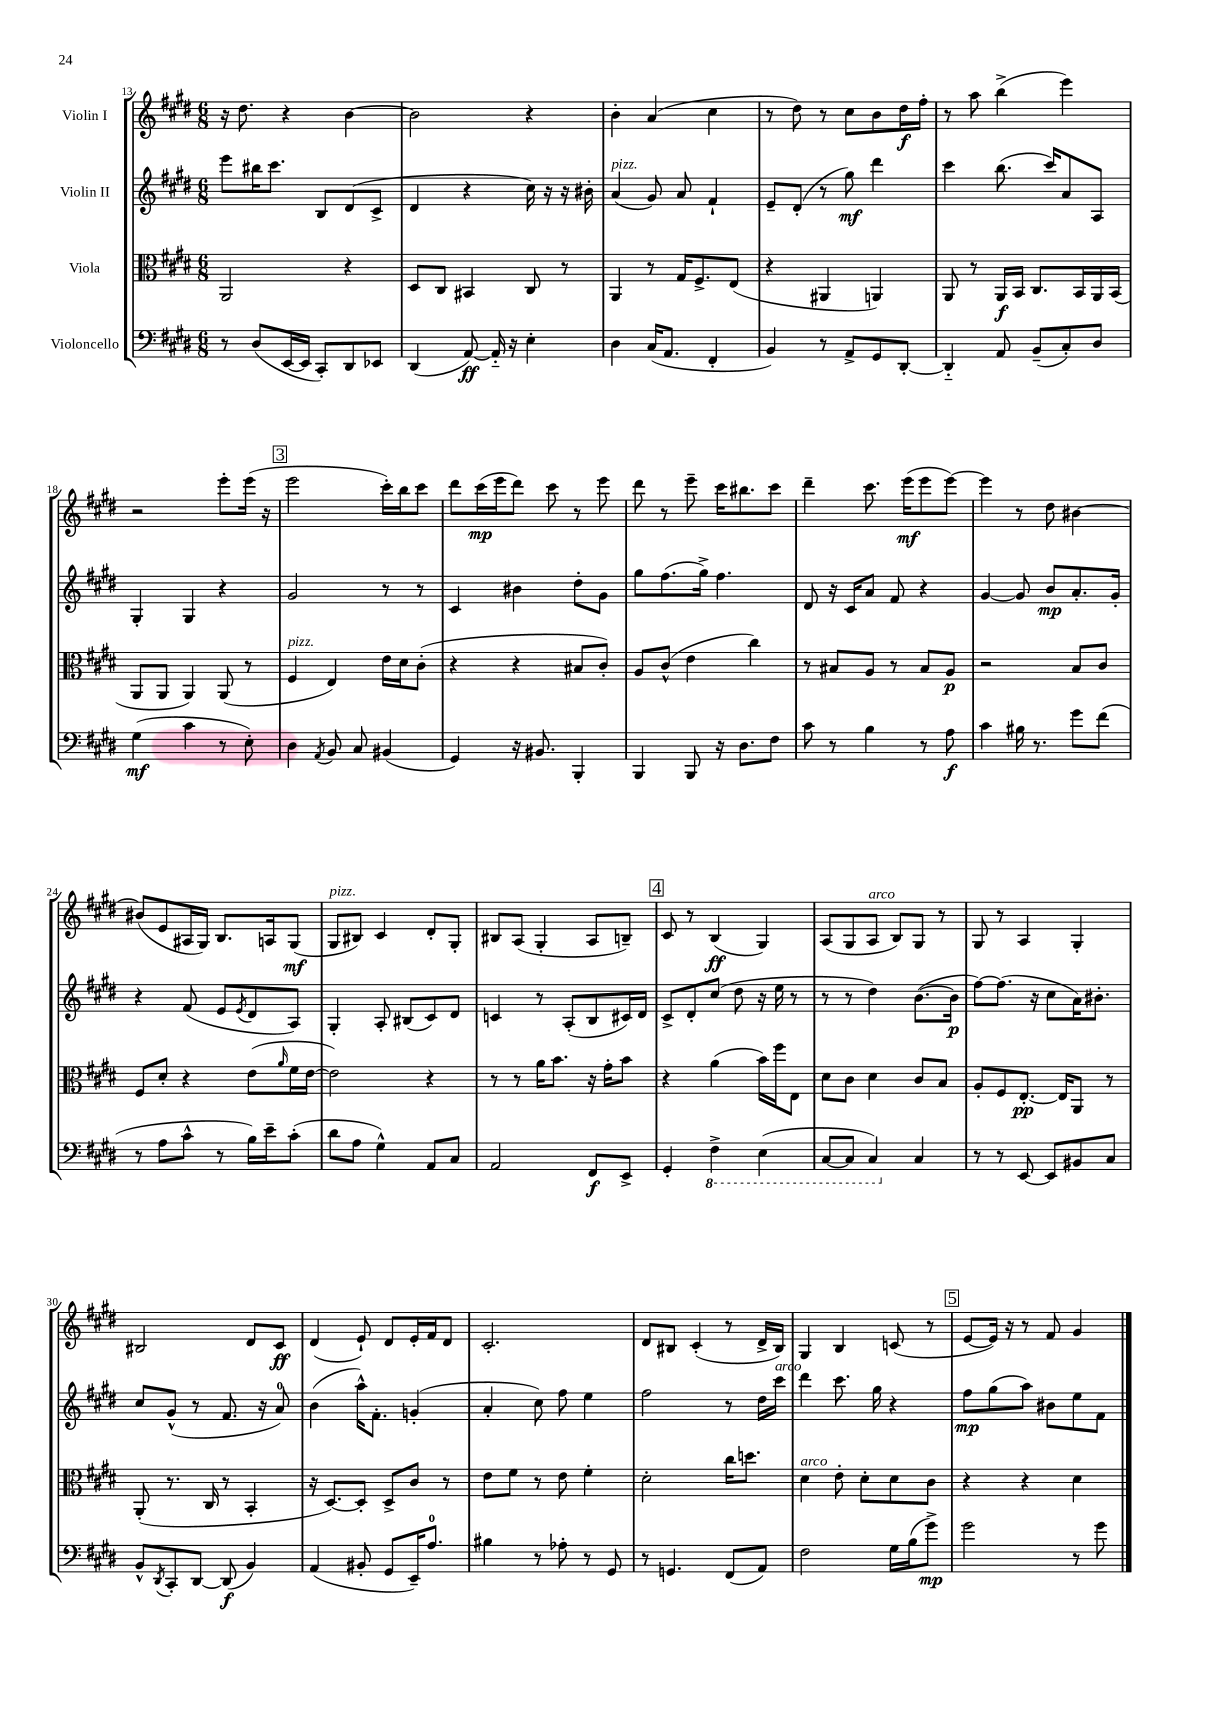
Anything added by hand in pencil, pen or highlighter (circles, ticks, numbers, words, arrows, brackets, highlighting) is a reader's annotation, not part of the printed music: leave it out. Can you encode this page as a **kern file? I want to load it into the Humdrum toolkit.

**kern	**dynam	**kern	**dynam	**kern	**dynam	**kern	**dynam
*part4	*part4	*part3	*part3	*part2	*part2	*part1	*part1
*staff4	*staff4	*staff3	*staff3	*staff2	*staff2	*staff1	*staff1
*I"Violoncello	*	*I"Viola	*	*I"Violin II	*	*I"Violin I	*
*clefF4	*	*clefC3	*	*clefG2	*	*clefG2	*
*k[f#c#g#d#]	*	*k[f#c#g#d#]	*	*k[f#c#g#d#]	*	*k[f#c#g#d#]	*
*M6/8	*	*M6/8	*	*M6/8	*	*M6/8	*
=13	=13	=13	=13	=13	=13	=13	=13
8r	.	2AA/	.	8eee\L	.	16r	.
.	.	.	.	.	.	8.dd#\	.
(8D#/L	.	.	.	16bb#X\K	.	.	.
.	.	.	.	8.ccc#\J	.	.	.
[16EE/L	.	.	.	.	.	4r	.
16EE/JJ]	.	.	.	.	.	.	.
8CC#'/L)	.	.	.	8B/L	.	.	.
8DD#/	.	4r	.	(8d#/	.	[4b\	.
8EE-X/J	.	.	.	8c#^/J	.	.	.
=14	=14	=14	=14	=14	=14	=14	=14
(4DD#/	.	8D#/L	.	4d#/	.	2b\]	.
.	.	8C#/J	.	.	.	.	.
[8AA/)	ff	4BB#X/	.	4r	.	.	.
16AA/]	.	.	.	.	.	.	.
16r	.	.	.	.	.	.	.
4E'\	.	8C#/	.	16cc#\)	.	4r	.
.	.	.	.	16r	.	.	.
.	.	8r	.	16r	.	.	.
.	.	.	.	16b#X'\	.	.	.
=15	=15	=15	=15	=15	=15	=15	=15
!	!	!	!	!LO:TX:a:i:t=pizz.	!	!	!
4D#\	.	4AA/	.	(4a/	.	4b'\	.
(16C#/KL	.	8r	.	8g#/)	.	(4a/	.
8.AA/J	.	.	.	.	.	.	.
.	.	16G#/KL	.	8a/	.	.	.
.	.	8.F#^/	.	.	.	.	.
4FF#'/	.	.	.	4f#`/	.	4cc#\	.
.	.	(8E/J	.	.	.	.	.
=16	=16	=16	=16	=16	=16	=16	=16
4BB/)	.	4r	.	8e~/L	.	8r	.
.	.	.	.	(8d#'/J	.	8dd#\)	.
8r	.	4AA#X/	.	8r	.	8r	.
8AA^/L	.	.	.	8gg#\)	mf	8cc#\L	.
8GG#/	.	4AAn/)	.	4ddd#\	.	8b\	.
[8DD#'/J	.	.	.	.	.	16dd#\L	f
.	.	.	.	.	.	16ff#'\JJ	.
=17	=17	=17	=17	=17	=17	=17	=17
4DD#/]	.	8AA/	.	4ccc#\	.	8r	.
.	.	8r	.	.	.	8aa\	.
8AA/	.	16AA/LL	f	(8.bb\	.	(4bb^\	.
.	.	16BB/JJ	.	.	.	.	.
(8BB~/L	.	8.C#/L	.	.	.	.	.
.	.	.	.	16ccc#/KL)	.	.	.
8C#'/)	.	.	.	8a/	.	4eee\)	.
.	.	16BB/L	.	.	.	.	.
8D#/J	.	16AA/	.	8A/J	.	.	.
.	.	(16BB/JJ	.	.	.	.	.
!!LO:LB:g=z
=18	=18	=18	=18	=18	=18	=18	=18
(4G#\	mf	8AA/L	.	4G#'/	.	2r	.
.	.	8AA/J	.	.	.	.	.
4c#\	.	4AA/)	.	4G#/	.	.	.
8r	.	(8AA/	.	4r	.	8eee'\L	.
8E'\)	.	8r	.	.	.	(16eee\Jk	.
.	.	.	.	.	.	16r	.
!!LO:REH:place=s1:t=3
=19	=19	=19	=19	=19	=19	=19	=19
!	!	!LO:TX:a:i:t=pizz.	!	!	!	!	!
4D#\	.	4F#/	.	2g#/	.	2eee\	.
8qAA/	.	.	.	.	.	.	.
8BB/	.	4E/)	.	.	.	.	.
8C#/	.	.	.	.	.	.	.
(4BB#X/	.	16e\LL	.	8r	.	16ccc#'\LL)	.
.	.	16d#\J	.	.	.	16bb\J	.
.	.	(8c#'\J	.	8r	.	8ccc#\J	.
=20	=20	=20	=20	=20	=20	=20	=20
4GG#/)	.	4r	.	4c#/	.	8ddd#\L	.
.	.	.	.	.	.	(16ccc#\L	mp
.	.	.	.	.	.	16eee\J	.
16r	.	4r	.	4b#X\	.	8ddd#\J)	.
8.BB#X/	.	.	.	.	.	.	.
.	.	.	.	.	.	8ccc#\	.
4BBB'/	.	8B#X/L	.	8dd#'\L	.	8r	.
.	.	8c#'/J)	.	8g#\J	.	8eee\	.
=21	=21	=21	=21	=21	=21	=21	=21
4BBB/	.	8A/L	.	8gg#\L	.	8ddd#\	.
.	.	(8c#^^/J	.	(8.ff#\	.	8r	.
8BBB/	.	4e\	.	.	.	8eee~\	.
.	.	.	.	16gg#^\Jk)	.	.	.
16r	.	.	.	4.ff#\	.	16ccc#\KL	.
8.D#\L	.	.	.	.	.	8.bb#X\	.
.	.	4cc#\)	.	.	.	.	.
8F#\J	.	.	.	.	.	8ccc#\J	.
=22	=22	=22	=22	=22	=22	=22	=22
8c#\	.	8r	.	8d#/	.	4ddd#~\	.
8r	.	8B#X/L	.	16r	.	.	.
.	.	.	.	16c#/KL	.	.	.
4B\	.	8A/J	.	8a/J	.	8.ccc#\	.
.	.	8r	.	8f#/	.	.	.
.	.	.	.	.	.	(16eee\KL	mf
8r	.	8B#/L	.	4r	.	8eee\	.
8A\	f	8A/J	p	.	.	[8eee\J)	.
=23	=23	=23	=23	=23	=23	=23	=23
4c#\	.	2r	.	[4g#/	.	4eee\]	.
16B#X\	.	.	.	8g#/]	.	8r	.
8.r	.	.	.	.	.	.	.
.	.	.	.	8b/L	mp	8dd#\	.
8g#\L	.	8B/L	.	8.a'/	.	[4b#X\	.
(8f#\J	.	8c#/J	.	.	.	.	.
.	.	.	.	16g#'/Jk	.	.	.
!!LO:LB:g=z
=24	=24	=24	=24	=24	=24	=24	=24
8r	.	8F#/L	.	4r	.	(8b#X/L]	.
8A\L	.	8d#'/J	.	.	.	8e/	.
8c#^^\J	.	4r	.	(8f#/	.	16A#X/L	.
.	.	.	.	.	.	16G#/JJ)	.
8r	.	.	.	8e/L	.	8.B/L	.
.	.	.	.	8qe/	.	.	.
16B\LL)	.	(8e\L	.	8d#/	.	.	.
16e~\J	.	.	.	.	.	16An/k	.
.	.	16qqa/	.	.	.	.	.
(8c#'\J	.	16f#\L	.	8A/J)	.	(8G#/J	mf
.	.	[16e\JJ	.	.	.	.	.
=25	=25	=25	=25	=25	=25	=25	=25
!	!	!	!	!	!	!LO:TX:a:i:t=pizz.	!
8d#\L	.	2e\])	.	4G#'/	.	8G#/L	.
8A\J	.	.	.	.	.	8B#X/J)	.
4G#^^\)	.	.	.	8A'/	.	4c#/	.
.	.	.	.	(8B#X/L	.	.	.
8AA/L	.	4r	.	8c#/)	.	8d#'/L	.
8C#/J	.	.	.	8d#/J	.	8G#'/J	.
=26	=26	=26	=26	=26	=26	=26	=26
2AA/	.	8r	.	4cn/	.	8B#X/L	.
.	.	8r	.	.	.	(8A/J	.
.	.	16a\KL	.	8r	.	4G#'/	.
.	.	8.b\J	.	.	.	.	.
.	.	.	.	(8A'/L	.	.	.
8FF#/L	f	16r	.	8B/	.	8A/L	.
.	.	16g#'\KL	.	.	.	.	.
8EE^/J	.	8b\J	.	16c#X/L)	.	8Bn~/J)	.
.	.	.	.	16d#/JJ	.	.	.
!!LO:REH:place=s1:t=4
=27	=27	=27	=27	=27	=27	=27	=27
4GG#'/	.	4r	.	8c#^/L	.	8c#/	.
.	.	.	.	8d#'/	.	8r	.
*8ba	*	*	*	*	*	*	*
4FF#^\	.	(4a\	.	(8cc#/J	.	(4B/	ff
.	.	.	.	8dd#\	.	.	.
(4EE\	.	16b\LL)	.	16r	.	4G#/)	.
.	.	16ff#\J	.	16ee\	.	.	.
.	.	8E\J	.	8r	.	.	.
=28	=28	=28	=28	=28	=28	=28	=28
[8CC#/L	.	8d#\L	.	8r	.	(8A/L	.
8CC#/J]	.	8c#\J	.	8r	.	8G#/	.
!	!	!	!	!	!	!LO:TX:a:i:t=arco	!
4CC#/)	.	4d#\	.	4dd#\)	.	8A/J	.
.	.	.	.	.	.	8B/L)	.
*X8ba	*	*	*	*	*	*	*
4C#/	.	8c#/L	.	([8.b\L	.	8G#/J	.
.	.	8B/J	.	.	.	8r	.
.	.	.	.	16b\Jk]	p	.	.
=29	=29	=29	=29	=29	=29	=29	=29
8r	.	8A'/L	.	[8ff#\L)	.	8G#/	.
8r	.	8F#/	.	(8.ff#\J]	.	8r	.
[8EE/	.	[8.E'/J	pp	.	.	4A/	.
.	.	.	.	16r	.	.	.
8EE/L]	.	.	.	8cc#\L	.	.	.
.	.	16E/KL]	.	.	.	.	.
8BB#X/	.	8AA/J	.	16a\K)	.	4G#'/	.
.	.	.	.	8.b#X'\J	.	.	.
8C#/J	.	8r	.	.	.	.	.
!!LO:LB:g=z
=30	=30	=30	=30	=30	=30	=30	=30
8BB^^/L	.	(8AA'/	.	8cc#/L	.	2B#X/	.
8qDD#/	.	.	.	.	.	.	.
8CC#'/	.	8.r	.	(8g#^^/J	.	.	.
[8DD#/J	.	.	.	8r	.	.	.
.	.	16C#/	.	.	.	.	.
(8DD#/]	f	8r	.	8.f#/	.	.	.
4BB/)	.	4BB'/	.	.	.	8d#/L	.
.	.	.	.	16r	.	.	.
.	.	.	.	8a/)	.	8c#/J	ff
=31	=31	=31	=31	=31	=31	=31	=31
(4AA/	.	16r	.	(4b\	.	(4d#/	.
.	.	[8.D#/L)	.	.	.	.	.
8BB#X'/	.	8D#'/J]	.	16aa^^\KL)	.	8e`/)	.
.	.	.	.	8.f#'\J	.	.	.
8GG#/L	.	8D#^/L	.	.	.	8d#/L	.
16EE~/K)	.	8c#/J	.	(4gn'/	.	16e'/L	.
8.A/J	.	.	.	.	.	16f#/J	.
.	.	8r	.	.	.	8d#/J	.
=32	=32	=32	=32	=32	=32	=32	=32
4B#X\	.	8e\L	.	4a'/	.	2.c#'/	.
.	.	8f#\J	.	.	.	.	.
8r	.	8r	.	8cc#\)	.	.	.
8A-X'\	.	8e\	.	8ff#\	.	.	.
8r	.	4f#'\	.	4ee\	.	.	.
8GG#/	.	.	.	.	.	.	.
=33	=33	=33	=33	=33	=33	=33	=33
8r	.	2d#'\	.	2ff#\	.	8d#/L	.
4.GGn/	.	.	.	.	.	8B#X/J	.
.	.	.	.	.	.	(4c#'/	.
(8FF#/L	.	16cc#\KL	.	8r	.	8r	.
.	.	8.ddn\J	.	.	.	.	.
8AA/J)	.	.	.	16dd#\LL	.	16d#^/LL	.
!	!	!	!	!LO:TX:a:i:t=arco	!	!	!
.	.	.	.	16ccc#\JJ	.	16B#/JJ)	.
=34	=34	=34	=34	=34	=34	=34	=34
!	!	!LO:TX:a:i:t=arco	!	!	!	!	!
2F#\	.	4d#\	.	4ddd#\	.	4G#/	.
.	.	8e'\	.	8.ccc#\	.	4B/	.
.	.	8d#'\L	.	.	.	.	.
.	.	.	.	16gg#\	.	.	.
16G#\LL	.	8d#\	.	4r	.	(8cn/	.
(16B\J	.	.	.	.	.	.	.
8g#^\J)	mp	8c#\J	.	.	.	8r	.
!!LO:REH:place=s1:t=5
=35	=35	=35	=35	=35	=35	=35	=35
2g#\	.	4r	.	8ff#\L	mp	[8e/L	.
.	.	.	.	(8gg#\	.	16e/Jk])	.
.	.	.	.	.	.	16r	.
.	.	4r	.	8aa\J)	.	8r	.
.	.	.	.	8b#X\L	.	8f#/	.
8r	.	4d#\	.	8ee\	.	4g#/	.
8g#\	.	.	.	8f#\J	.	.	.
==	==	==	==	==	==	==	==
*-	*-	*-	*-	*-	*-	*-	*-
